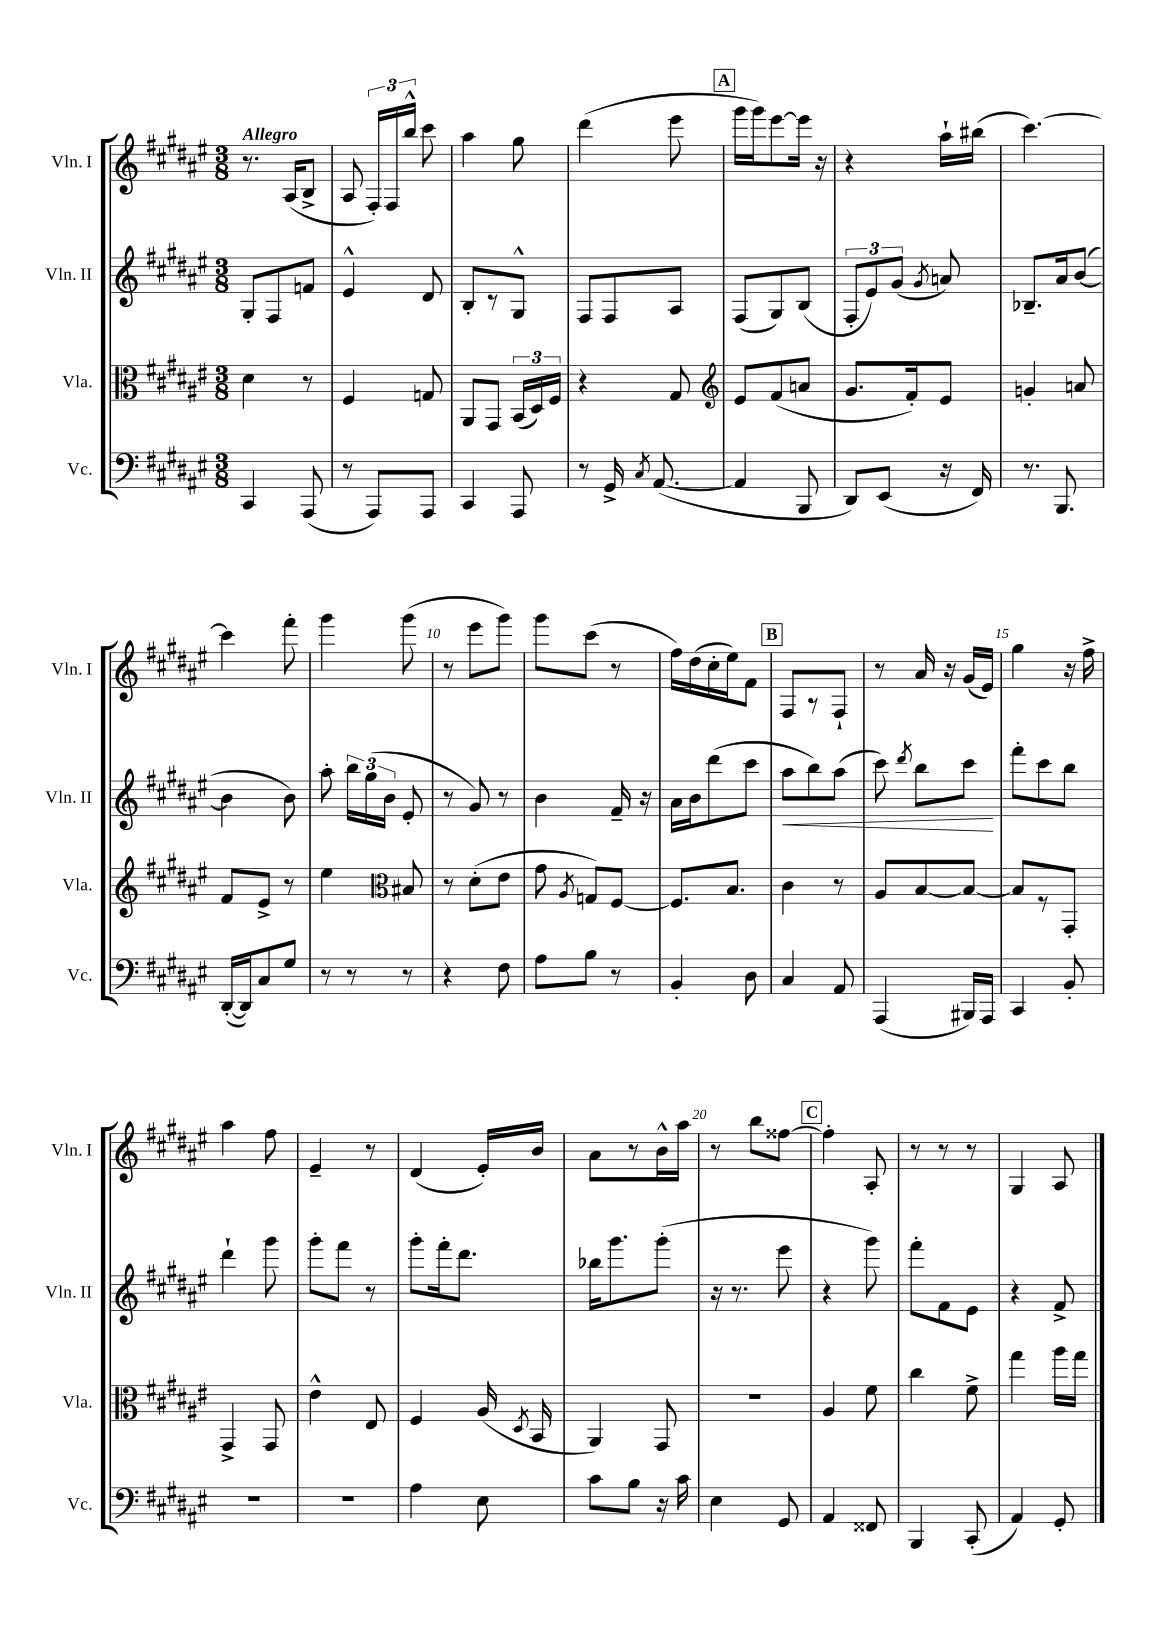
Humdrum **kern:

**kern	**kern	**kern	**dynam	**kern
*part4	*part3	*part2	*part2	*part1
*staff4	*staff3	*staff2	*staff2	*staff1
*I"Vc.	*I"Vla.	*I"Vln. II	*	*I"Vln. I
*I'Vc.	*I'Vla.	*I'Vln. II	*	*I'Vln. I
*clefF4	*clefC3	*clefG2	*	*clefG2
*k[f#c#g#d#a#e#]	*k[f#c#g#d#a#e#]	*k[f#c#g#d#a#e#]	*	*k[f#c#g#d#a#e#]
*M3/8	*M3/8	*M3/8	*	*M3/8
=1	=1	=1	=1	=1
!	!	!	!	!LO:TX:a:B:t=Allegro
4CC#/	4d#\	8G#'/L	.	8.r
.	.	8F#/	.	.
.	.	.	.	(16A#/KL
(8AAA#/	8r	8fn/J	.	8B^/J
=2	=2	=2	=2	=2
8r	4F#/	4e#^^/	.	8A#/
8AAA#/L)	.	.	.	24F#'/LL)
.	.	.	.	24F#/
.	.	.	.	24bb^^/JJ
8AAA#/J	8Gn/	8d#/	.	8ccc#\
=3	=3	=3	=3	=3
4CC#/	8AA#/L	8B'/L	.	4aa#\
.	8GG#/J	8r	.	.
8AAA#/	(24BB/LL	8G#^^/J	.	8gg#\
.	24D#/)	.	.	.
.	24F#/JJ	.	.	.
=4	=4	=4	=4	=4
8r	4r	8F#/L	.	(4ddd#\
16GG#^/	.	8F#/	.	.
8qC#/	.	.	.	.
([8.AA#/	.	.	.	.
.	8G#/	8A#/J	.	8eee#\
!!LO:REH:place=s1:t=A
=5	=5	=5	=5	=5
*	*clefG2	*	*	*
4AA#/]	8e#/L	(8F#/L	.	16ggg#\LL
.	.	.	.	16ggg#\J)
.	(8f#/	8G#/)	.	[8eee#\
8BBB/	8an/J	(8B/J	.	16eee#\Jk]
.	.	.	.	16r
=6	=6	=6	=6	=6
8DD#/L)	8.g#/L	12F#'/L	.	4r
.	.	12e#/)	.	.
(8EE#/J	.	.	.	.
.	.	(12g#/J	.	.
.	16f#'/k)	.	.	.
.	.	8qg#/	.	.
16r	8e#/J	8an/)	.	16aa#`\LL
16FF#/)	.	.	.	(16bb#X\JJ
=7	=7	=7	=7	=7
8.r	4gn'/	8.B-X~/L	.	[4.ccc#\)
8.BBB/	.	16a#/k	.	.
.	8an/	([8b/J	.	.
!!LO:LB:g=z
=8	=8	=8	=8	=8
([16DD#'/LL	8f#/L	4b\]	.	4ccc#\]
16DD#/J])	.	.	.	.
8C#/	8e#^/J	.	.	.
8G#/J	8r	8b\)	.	8fff#'\
=9	=9	=9	=9	=9
8r	4ee#\	8aa#'\	.	4ggg#\
8r	.	24bb\LL	.	.
.	.	(24gg#\	.	.
.	.	24b\JJ	.	.
*	*clefC3	*	*	*
8r	8B#X/	8e#'/	.	(8ggg#\
=10	=10	=10	=10	=10
4r	8r	8r	.	8r
.	(8d#'\L	8g#/)	.	8eee#\L
8F#\	8e#\J	8r	.	8ggg#\J)
=11	=11	=11	=11	=11
8A#\L	8g#\	4b\	.	8ggg#\L
.	8qA#/	.	.	.
8B\J	8Gn/L)	.	.	(8ccc#\J
8r	[8F#/J	16f#~/	.	8r
.	.	16r	.	.
=12	=12	=12	=12	=12
4BB'/	8.F#/L]	16a#\LL	.	16ff#\LL)
.	.	16b\J	.	(16dd#\
.	.	(8ddd#\	.	16cc#'\
.	8.B/J	.	.	16ee#\J)
8D#\	.	8ccc#\J	.	8f#\J
!!LO:REH:place=s1:t=B
=13	=13	=13	=13	=13
!	!	!	!LO:HP:b	!
4C#/	4c#\	8aa#\L	<	8F#/L
.	.	8bb\)	.	8r
8AA#/	8r	(8aa#\J	.	8F#`/J
=14	=14	=14	=14	=14
(4AAA#/	8A#/L	8ccc#\)	.	8r
.	.	8qddd#/	.	.
.	[8B/	8bb\L	.	16a#/
.	.	.	.	16r
16BBB#X/LL)	8B/J_	8ccc#\J	.	(16g#/LL
16AAA#/JJ	.	.	.	16e#/JJ)
.	.	.	[	.
=15	=15	=15	=15	=15
4CC#/	8B/L]	8fff#'\L	.	4gg#\
.	8r	8ccc#\	.	.
8BB'/	8GG#'/J	8bb\J	.	16r
.	.	.	.	16ff#^\
!!LO:LB:g=z
=16	=16	=16	=16	=16
4.r	4GG#^/	4ddd#`\	.	4aa#\
.	8GG#/	8ggg#\	.	8ff#\
=17	=17	=17	=17	=17
4.r	4e#^^\	8ggg#'\L	.	4e#~/
.	.	8fff#\J	.	.
.	8E#/	8r	.	8r
=18	=18	=18	=18	=18
4A#\	4F#/	8ggg#'\L	.	(4d#/
.	.	16fff#'\k	.	.
.	.	8.ddd#\J	.	.
8E#\	(16A#/	.	.	16e#'/LL)
.	8qD#/	.	.	.
.	16BB/	.	.	16b/JJ
=19	=19	=19	=19	=19
8c#\L	4AA#/)	16bb-X\KL	.	8a#\L
.	.	8.ggg#\	.	.
8B\J	.	.	.	8r
16r	8GG#/	(8ggg#'\J	.	16b^^\L
16c#\	.	.	.	16aa#\JJ
=20	=20	=20	=20	=20
4E#\	4.r	16r	.	8r
.	.	8.r	.	.
.	.	.	.	8bb\L
8GG#/	.	8eee#\	.	[8ff##X\J
!!LO:REH:place=s1:t=C
=21	=21	=21	=21	=21
4AA#/	4A#/	4r	.	4ff##'\]
8FF##X/	8f#\	8ggg#\)	.	8A#'/
=22	=22	=22	=22	=22
4BBB/	4cc#\	8fff#'\L	.	8r
.	.	8f#\	.	8r
(8CC#'/	8f#^\	8e#\J	.	8r
=23	=23	=23	=23	=23
4AA#/)	4gg#\	4r	.	4G#/
8GG#'/	16aa#\LL	8f#^/	.	8A#/
.	16gg#\JJ	.	.	.
==	==	==	==	==
*-	*-	*-	*-	*-
